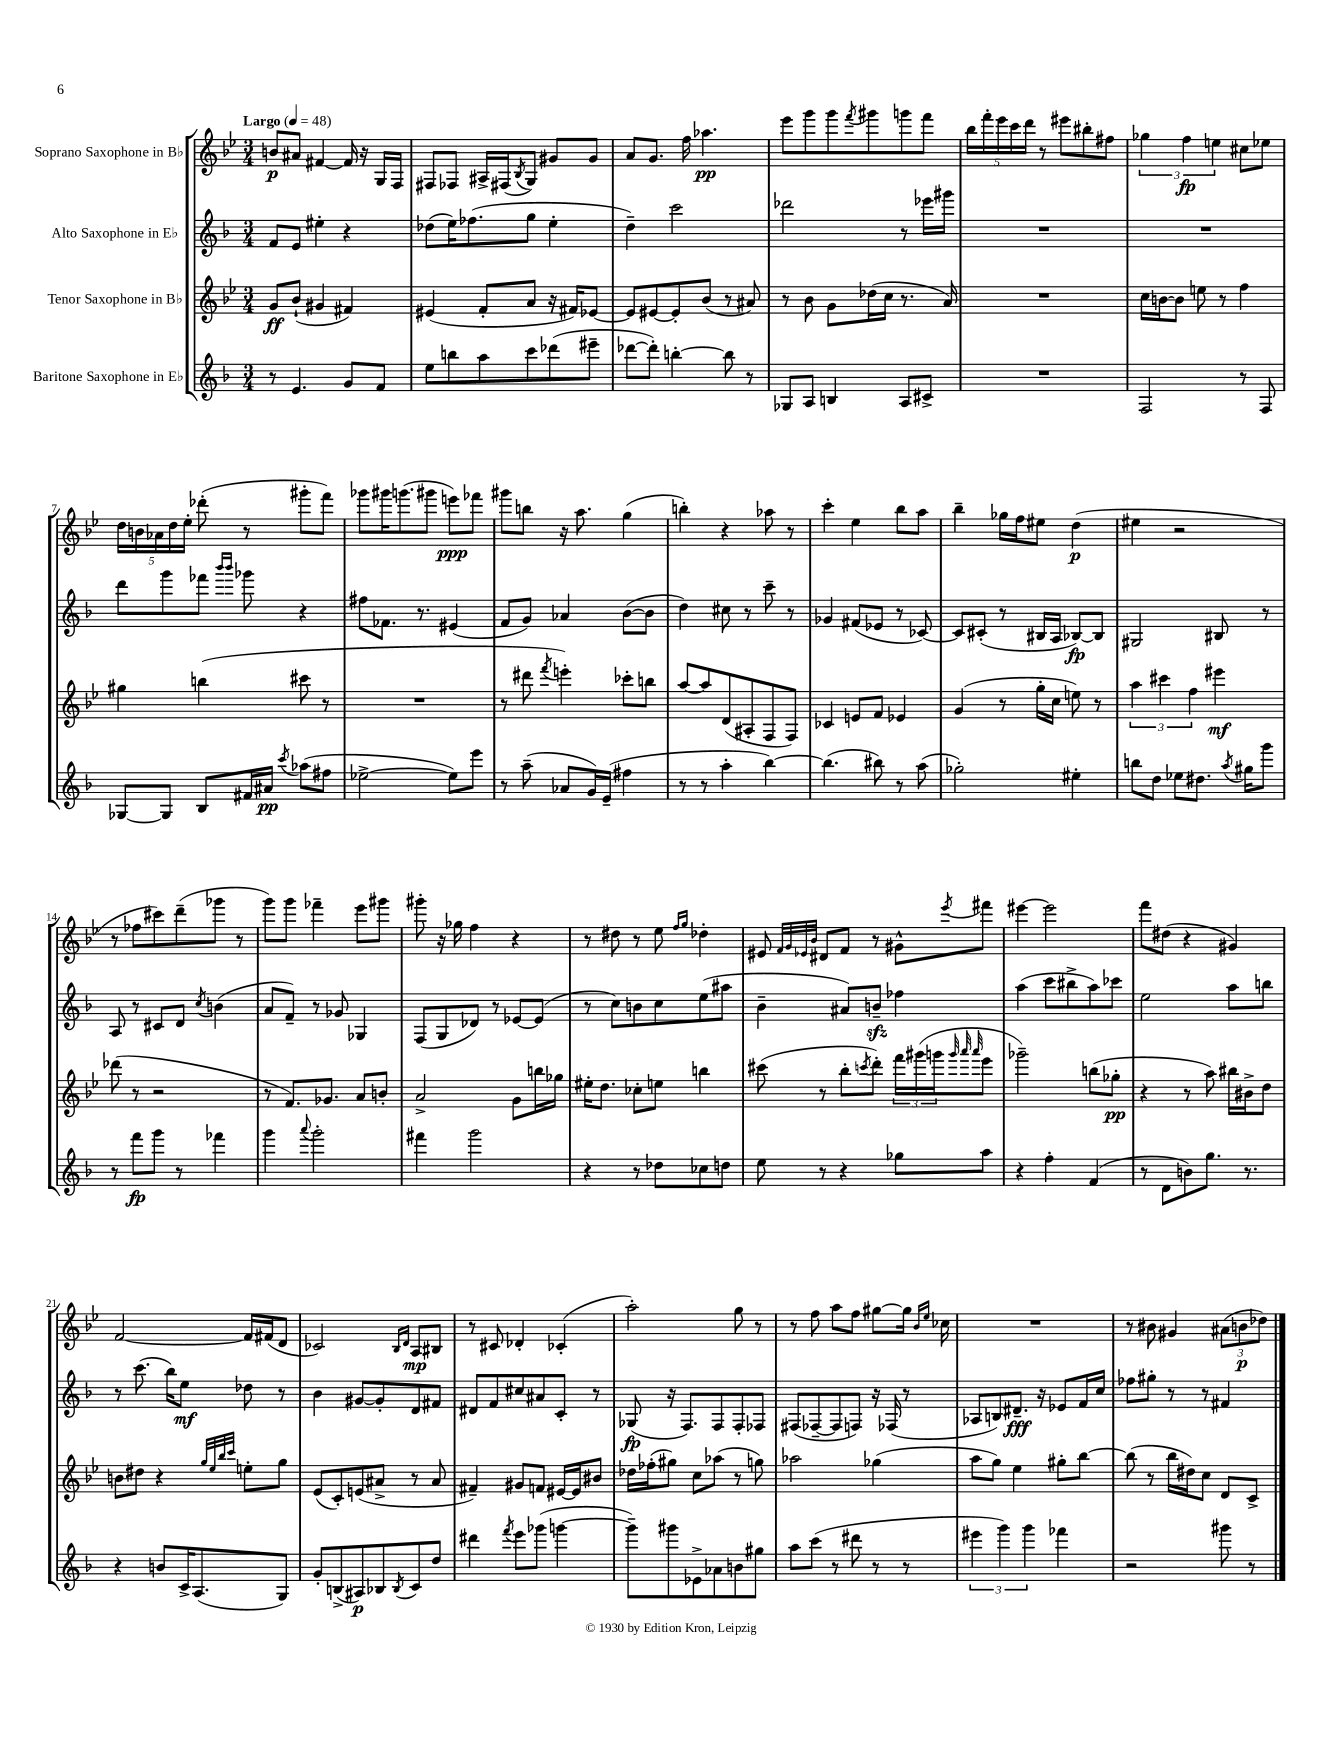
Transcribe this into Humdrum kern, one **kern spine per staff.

**kern	**kern	**kern	**kern
*staff4	*staff3	*staff2	*staff1
*clefG2	*clefG2	*clefG2	*clefG2
*k[b-]	*k[b-e-]	*k[b-]	*k[b-e-]
*M3/4	*M3/4	*M3/4	*M3/4
*MM48	*MM48	*MM48	*MM48
8r	8g	8f	8b
4.e	(8b-`	8e	8a#
.	4g#	4ee#'	[4f#
8g	4f#)	4r	16f#]
.	.	.	16r
8f	.	.	16G
.	.	.	16F
=	=	=	=
8ee	(4e#	(8dd-	8F#
8bb	.	16ee)	8F-
.	.	(8.ff-	.
8aa	8f'	.	16A#^
.	.	.	(16F#
.	.	.	8qB-
8ccc	8a	8gg	8G)
(8ddd-	16r	4ee'	8g#
.	16f#)	.	.
8eee#~	[8e-	.	8g#
=	=	=	=
[8ddd-	8e-]	4dd~)	8a
8ddd-'])	[8e#	.	8.g
[4bb'	8e#']	2ccc	.
.	.	.	16ff
.	(8b-	.	4.aa-
8bb]	8r	.	.
8r	8a#)	.	.
=	=	=	=
8G-	8r	2ddd-	8eee-
8A	8b-	.	8ggg
4B	8g	.	8ggg
.	.	.	8qfff
.	(16dd-	.	8ggg#
.	16cc	.	.
8A	8.r	8r	8ggg
8c#^	.	16eee-	8fff
.	16a)	16ggg#	.
=	=	=	=
2.r	2.r	2.r	20bb-
.	.	.	20fff'
.	.	.	20eee-
.	.	.	20ccc
.	.	.	20ddd
.	.	.	8r
.	.	.	8eee#
.	.	.	8bb#'
.	.	.	8ff#
=	=	=	=
2F	16cc	2.r	6gg-
.	[16b	.	.
.	8b]	.	.
.	.	.	6ff
.	8ee	.	.
.	.	.	6ee
.	8r	.	.
8r	4ff	.	8cc#
8F	.	.	8ee-
=	=	=	=
[8G-	4gg#	8ddd	20dd
.	.	.	20b
.	.	.	20a-
8G-]	.	8ggg	.
.	.	.	20dd
.	.	.	20ee-'
8B-	(4bb	8fff-	(8ddd-'
.	.	16qqbbb-	.
.	.	16qqbbb-	.
16f#	.	8ggg-	8r
16a#	.	.	.
8qccc	.	.	.
(8aa-	8ccc#	4r	8ggg#'
8ff#	8r	.	8fff)
=	=	=	=
[2ee-^	2.r	8ff#	8ggg-
.	.	8.f-	16ggg#
.	.	.	(8.ggg
.	.	8.r	.
.	.	.	8ggg#
8ee-])	.	(4e#	8eee)
8eee	.	.	8fff-
=	=	=	=
8r	8r	8f	8ggg#
(8aa~	8ddd#	8g)	8bb
.	8qfff	.	.
8a-	4eee')	4a-	16r
.	.	.	8.aa
16g)	.	.	.
(16e~	.	.	.
4ff#	8ccc-'	([8b-	(4gg
.	8bb	8b-]	.
=	=	=	=
8r	[8aa	4dd)	4bb')
8r	8aa]	.	.
4aa'	(8d	8cc#	4r
.	8A#'	8r	.
[4bb-)	8F	8ccc~	8aa-
.	8F)	8r	8r
=	=	=	=
(4.bb-]	4c-	4g-	4ccc'
.	8e	(8f#	4ee-
8bb#)	8f	8e-	.
8r	4e-	8r	8bb-
(8aa	.	[8c-)	8aa
=	=	=	=
2gg-')	(4g	8c-]	4bb-~
.	.	(8c#'	.
.	8r	8r	16gg-
.	.	.	16ff
.	16gg'	16B#	8ee#
.	16cc	16A	.
4ee#'	8ee)	[8B-)	(4dd
.	8r	8B-]	.
=	=	=	=
8bb	6aa	2G#	4ee#
8dd	.	.	.
.	6ccc#	.	.
8ee-	.	.	2r
.	6ff	.	.
8.dd#	.	.	.
.	4eee#	8B#	.
8qaa	.	.	.
16gg#	.	.	.
8ggg	.	8r	.
=	=	=	=
8r	(8ddd-	8A	8r
8fff	8r	8r	8ff-
8ggg	2r	8c#	8ccc#)
8r	.	8d	(8ddd~
.	.	8qcc	.
4fff-	.	(4b	8ggg-
.	.	.	8r
=	=	=	=
4ggg	8r	8a	8ggg)
.	8.f)	8f~)	8ggg
8qqaaa	.	.	.
2ggg'	.	8r	4fff-~
.	8.g-	.	.
.	.	8g-	.
.	8a	4G-	8eee-
.	8b'	.	8ggg#
=	=	=	=
4fff#	2a^	(8F	8ggg#'
.	.	8G	16r
.	.	.	16gg-
2ggg	.	8d-)	4ff
.	.	8r	.
.	8g	[8e-	4r
.	16bb	(8e-]	.
.	16gg-	.	.
=	=	=	=
4r	16ee#'	8r	8r
.	8.dd	.	.
.	.	8cc)	8dd#
8r	8cc-'	8b	8r
8dd-	8ee	8cc	8ee-
.	.	.	16qqff
.	.	.	16qqgg
8cc-	4bb	(8ee	4dd-'
8dd	.	8aa#	.
=	=	=	=
8ee	(8ccc#	4b-~	8e#
.	.	.	32qqf
.	.	.	32qqg
.	.	.	32qqe-
.	.	.	32qqb-
8r	8r	.	8d#
4r	8bb-'	8a#)	8f
.	8qccc	.	.
.	8ddd')	8b~	8r
8gg-	24fff	4ff-	8g#^^
.	(24ggg#	.	.
.	24ggg	.	.
.	32qqggg	.	.
.	32qqaaa	.	.
.	32qqaaa	.	8qeee-
8aa	8eee-	.	8fff#
=	=	=	=
4r	2ggg-~)	(4aa	[4eee#
4ff'	.	8ccc	2eee#]
.	.	8bb#^	.
(4f	(8bb	8aa)	.
.	8gg-'	8ccc-	.
=	=	=	=
8r	4r	2ee	8fff
8d	.	.	(8dd#
8b)	8r	.	4r
8.gg	8aa)	.	.
.	16bb#	8aa	4g#)
8.r	16b#^	.	.
.	8dd	8bb	.
=	=	=	=
4r	8b	8r	[2f
.	8dd#	(8.ccc	.
8b	4r	.	.
.	.	16bb-)	.
16c^	.	8ee	.
(8.A	.	.	.
.	32qqgg	.	.
.	32qqee-	.	.
.	32qqbb-	.	.
.	32qqccc	.	.
.	8ee'	8dd-	16f]
.	.	.	(16f#
8G)	8gg	8r	8d
=	=	=	=
8g'	(8e-	4b-	2c-)
(8B^	8c')	.	.
8A#)	(8e	[8g#	.
8B-	8a#^	8g#']	.
.	.	.	16qqB-
8qB-	.	.	16qqd
8c	8r	8d	8A
8dd	8a#	8f#	8B#
=	=	=	=
4ddd#	4f#~)	8d#	8r
.	.	8f	8c#
8qfff	.	.	.
8eee	8g#	8cc#	4d-'
(8ggg-	8f	8a#	.
[4ggg	[16e#	8c'	(4c-'
.	16e#]	.	.
.	8b#	8r	.
=	=	=	=
8ggg~])	16dd-	(8G-	2aa')
.	(16ff-'	.	.
8ggg#	8gg#)	16r	.
.	.	8.F)	.
8e-^	8cc	.	.
8a-	(8aa-	8F	.
8b	8r	8F'	8gg
8gg#	8gg)	8F-	8r
=	=	=	=
8aa	2aa-	(8F#	8r
(8ccc	.	[8F-~	8ff
8r	.	8F-]	8aa
8ddd#	.	8F)	8ff
8r	(4gg-	16r	[8gg#
.	.	(16F-	.
8r	.	8r	16gg#]
.	.	.	16qqb-
.	.	.	16qqee-
.	.	.	16cc-
=	=	=	=
6eee#	8aa	8A-	2.r
.	8gg)	8B)	.
6ggg)	.	.	.
.	4ee-	8.d#~	.
6ggg	.	.	.
.	.	16r	.
4fff-	8gg#'	8e-	.
.	[8bb-	16f	.
.	.	16cc	.
=	=	=	=
2r	(8bb-]	8ff-	8r
.	8r	8gg#'	8b#
.	16bb-	8r	4g#
.	16dd#)	.	.
.	8cc	8r	.
8ggg#	8d	4f#	(12a#
.	.	.	12b
8r	8c^	.	.
.	.	.	12dd-)
==	==	==	==
*-	*-	*-	*-
